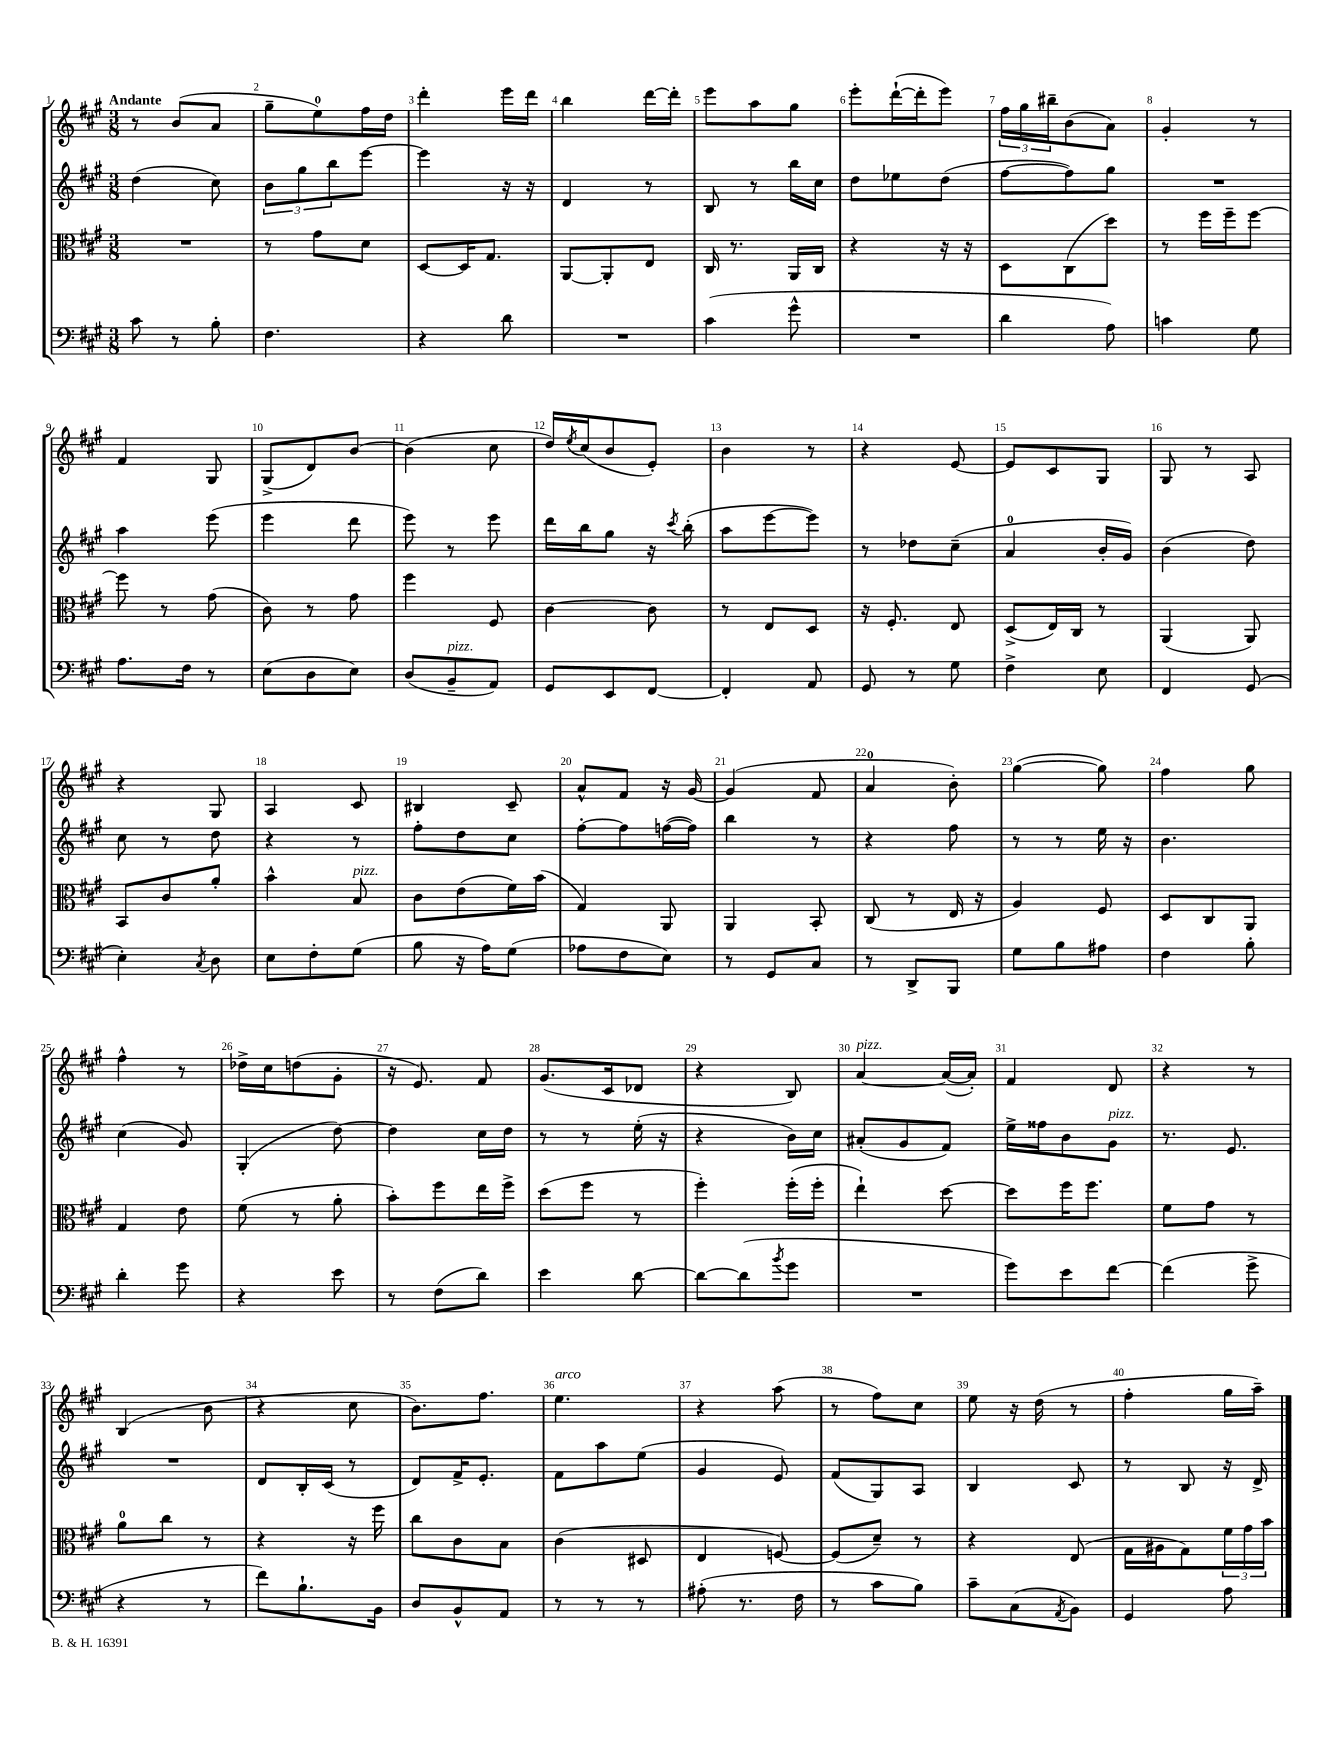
<<
\new StaffGroup <<
\new Staff = "s0" {
    \clef treble \key a \major \numericTimeSignature \time 3/8 \tempo "Andante"
    r8 b'8( a'8 |
    gis''8-- e''8-0) fis''16 d''16 |
    d'''4-. e'''16 d'''16 |
    b''4 d'''16~ d'''16-. |
    e'''8 a''8 gis''8 |
    e'''8-. d'''16~-!( d'''16-. e'''8) |
    \tuplet 3/2 { fis''16 gis''16 bis''16-- } b'8( a'8) |
    gis'4-. r8 |
    fis'4 gis8 |
    gis8->( d'8) b'8~ |
    b'4( cis''8 |
    d''16) \acciaccatura { e''8 } cis''16( b'8 e'8-.) |
    b'4 r8 |
    r4 e'8~ |
    e'8 cis'8 gis8 |
    gis8 r8 a8 |
    r4 gis8 |
    a4 cis'8 |
    bis4 cis'8-- |
    a'8-^ fis'8 r16 gis'16~ |
    gis'4( fis'8 |
    a'4-0 b'8-.) |
    gis''4~( gis''8) |
    fis''4 gis''8 |
    fis''4-^ r8 |
    des''16-> cis''16 d''8( gis'8-. |
    r16 e'8.) fis'8 |
    gis'8.( cis'16 des'8 |
    r4 b8) |
    a'4~^\markup { \italic "pizz." } a'16~( a'16-.) |
    fis'4 d'8 |
    r4 r8 |
    b4( b'8 |
    r4 cis''8 |
    b'8.) fis''8. |
    e''4.^\markup { \italic "arco" } |
    r4 a''8( |
    r8 fis''8) cis''8 |
    e''8 r16 d''16( r8 |
    fis''4-. gis''16 a''16--) \bar "|." |
}
\new Staff = "s1" {
    \clef treble \key a \major \numericTimeSignature \time 3/8
    d''4( cis''8) |
    \tuplet 3/2 { b'8 gis''8 b''8 } e'''8~ |
    e'''4 r16 r16 |
    d'4 r8 |
    b8 r8 b''16 cis''16 |
    d''8 ees''8 d''8( |
    fis''8~ fis''8) gis''8 |
    R4. |
    a''4 e'''8( |
    e'''4 d'''8 |
    e'''8) r8 e'''8 |
    d'''16 b''16 gis''8 r16 \acciaccatura { cis'''8 } b''16-.( |
    a''8 e'''8~ e'''8) |
    r8 des''8 cis''8--( |
    a'4-0 b'16-. gis'16) |
    b'4( d''8) |
    cis''8 r8 d''8 |
    r4 r8 |
    fis''8-. d''8 cis''8 |
    fis''8~-. fis''8 f''16~( f''16) |
    b''4 r8 |
    r4 fis''8 |
    r8 r8 e''16 r16 |
    b'4. |
    cis''4( gis'8) |
    gis4-.( d''8~) |
    d''4 cis''16 d''16 |
    r8 r8 e''16-.( r16 |
    r4 b'16) cis''16 |
    ais'8-.( gis'8 fis'8) |
    e''16-> fisis''16 b'8 gis'8^\markup { \italic "pizz." } |
    r8. e'8. |
    R4. |
    d'8 b16-. cis'16( r8 |
    d'8) fis'16-> e'8.-. |
    fis'8 a''8 e''8( |
    gis'4 e'8) |
    fis'8( gis8) a8 |
    b4 cis'8 |
    r8 b8 r16 d'16-> \bar "|." |
}
\new Staff = "s2" {
    \clef alto \key a \major \numericTimeSignature \time 3/8
    R4. |
    r8 gis'8 d'8 |
    d8~ d16 gis8. |
    a,8~ a,8-. e8 |
    cis16 r8. a,16 cis16 |
    r4 r16 r16 |
    d8 cis8( d''8) |
    r8 fis''16 fis''16-- fis''8~ |
    fis''8 r8 gis'8( |
    cis'8) r8 gis'8 |
    fis''4 fis8 |
    cis'4~ cis'8 |
    r8 e8 d8 |
    r16 fis8.-. e8 |
    d8->( e16) cis16 r8 |
    a,4( a,8) |
    b,8 cis'8 a'8-. |
    b'4-^ b8^\markup { \italic "pizz." } |
    cis'8 e'8( fis'16) b'16( |
    gis4) a,8 |
    a,4 b,8-. |
    cis8( r8 e16 r16 |
    a4) fis8 |
    d8 cis8 a,8 |
    gis4 e'8 |
    fis'8( r8 a'8-. |
    b'8-.) fis''8 e''16 fis''16-> |
    d''8( fis''8 r8 |
    fis''4-.) fis''16-.( fis''16-. |
    e''4-!) d''8~ |
    d''8 fis''16 fis''8. |
    fis'8 gis'8 r8 |
    a'8-0 cis''8 r8 |
    r4 r16 fis''16 |
    cis''8 cis'8 b8 |
    cis'4( dis8 |
    e4 f8~) |
    f8( d'8--) r8 |
    r4 e8( |
    gis16 ais16 gis8) \tuplet 3/2 { fis'16 gis'16 b'16 } \bar "|." |
}
\new Staff = "s3" {
    \clef bass \key a \major \numericTimeSignature \time 3/8
    cis'8 r8 b8-. |
    fis4. |
    r4 d'8 |
    R4. |
    cis'4( gis'8-^ |
    R4. |
    d'4 a8) |
    c'4 gis8 |
    a8. fis16 r8 |
    e8( d8 e8) |
    d8( b,8--^\markup { \italic "pizz." } a,8) |
    gis,8 e,8 fis,8~ |
    fis,4-. a,8 |
    gis,8 r8 gis8 |
    fis4-> e8 |
    fis,4 gis,8( |
    e4-.) \acciaccatura { cis8 } d8 |
    e8 fis8-. gis8( |
    b8 r16 a16) gis8( |
    aes8 fis8 e8) |
    r8 gis,8 cis8 |
    r8 d,8-> b,,8 |
    gis8 b8 ais8 |
    fis4 b8-. |
    d'4-. gis'8 |
    r4 e'8 |
    r8 fis8( d'8) |
    e'4 d'8~ |
    d'8~ d'8( \acciaccatura { b'8 } gis'8 |
    R4. |
    gis'8) e'8 fis'8~ |
    fis'4( gis'8-> |
    r4 r8 |
    fis'8) b8.-! b,16 |
    d8 b,8-^ a,8 |
    r8 r8 r8 |
    ais8-.( r8. fis16 |
    r8 cis'8 b8) |
    cis'8-- cis8( \acciaccatura { a,8 } b,8) |
    gis,4 a8 \bar "|." |
}
>>
>>
\layout { \context { \Score \override BarNumber.break-visibility = ##(#f #t #t) barNumberVisibility = #all-bar-numbers-visible } }
